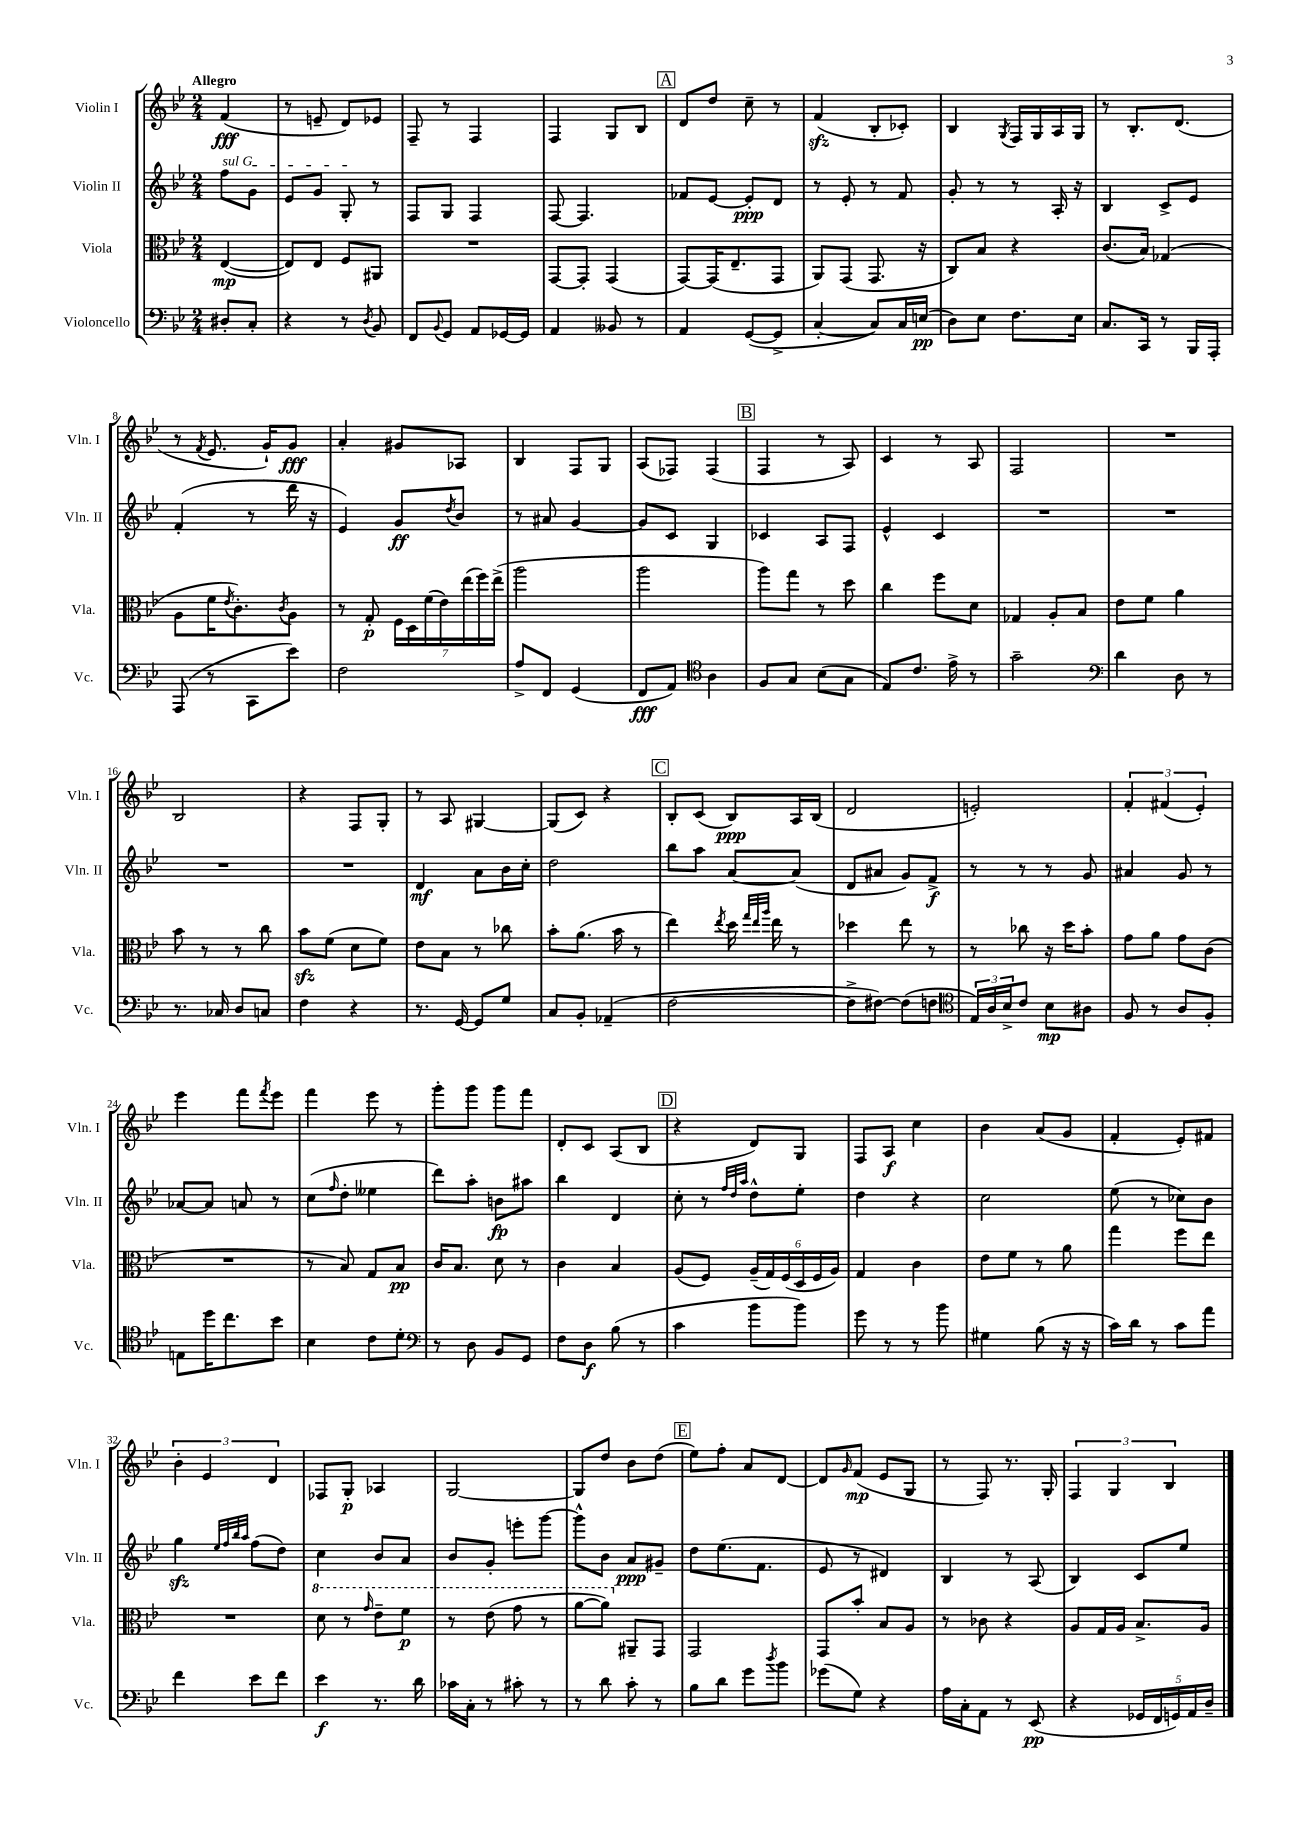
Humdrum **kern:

**kern	**kern	**kern	**kern
*staff4	*staff3	*staff2	*staff1
*clefF4	*clefC3	*clefG2	*clefG2
*k[b-e-]	*k[b-e-]	*k[b-e-]	*k[b-e-]
*M2/4	*M2/4	*M2/4	*M2/4
8D#'	([4E-	8ff	(4f
8C'	.	8g	.
=	=	=	=
4r	8E-])	8e-	8r
.	8E-	8g	8e~
8r	8F	8G'	8d)
8qD	.	.	.
8BB-	8AA#	8r	8e-
=	=	=	=
8FF	2r	8F	8F~
8qqBB-	.	.	.
8GG	.	8G	8r
8AA	.	4F	4F
[16GG-	.	.	.
16GG-]	.	.	.
=	=	=	=
4AA	[8GG	[8F	4F
.	8GG']	4.F]	.
8BB--	(4GG	.	8G
8r	.	.	8B-
=	=	=	=
4AA	[8GG)	8f-	8d
.	(16GG]	[8e-	8dd
.	8.E-~	.	.
([8GG	.	8e-']	8cc~
8GG^]	8GG	8d	8r
=	=	=	=
[4C'	8AA)	8r	(4f
.	(8GG	8e-'	.
8C])	8.GG	8r	8B-'
16C	.	8f	8c-')
(16E	16r	.	.
=	=	=	=
8D)	8C)	8g'	4B-
8E-	8B-	8r	.
.	.	.	8qG
8.F	4r	8r	16F
.	.	.	16G
.	.	16A'	16A
16E-	.	16r	16G
=	=	=	=
8.C	(8.c	4B-	8r
.	.	.	8.B-'
16CC	16B-)	.	.
8r	(4G-	8c^	.
.	.	.	(8.d
16BBB-	.	8e-	.
16AAA'	.	.	.
=	=	=	=
(8AAA	8A	(4f'	8r
.	.	.	8qf
8r	16f	.	8.e-
.	8qe-	.	.
.	8.c')	.	.
8CC	.	8r	.
.	.	.	16g`)
.	8qc	.	.
8e-)	8A	16ddd	8g
.	.	16r	.
=	=	=	=
2F	8r	4e-)	4a'
.	8G'	.	.
.	28F	8g	8g#
.	28D	.	.
.	(28f	.	.
.	28e-)	.	.
.	.	8qdd	.
.	.	8b-	8A-
.	(28ee-	.	.
.	28ff)	.	.
.	(28ee-^	.	.
=	=	=	=
8A^	2aa	8r	4B-
8FF	.	8a#	.
(4GG	.	[4g	8F
.	.	.	8G
=	=	=	=
8FF	2aa	8g]	(8A
8AA)	.	8c	8F-)
*clefC4	*	*	*
4A	.	4G	(4F-
=	=	=	=
8F	8aa)	4c-	4F
8G	8gg	.	.
(8B-	8r	8A	8r
8G	8dd	8F	8A)
=	=	=	=
8E-)	4cc	4e-^^	4c
8.c	.	.	.
.	8ff	4c	8r
16e-^	.	.	.
8r	8d	.	8A
=	=	=	=
2g~	4G-	2r	2F
.	8A'	.	.
.	8B-	.	.
=	=	=	=
*clefF4	*	*	*
4d	8e-	2r	2r
.	8f	.	.
8D	4a	.	.
8r	.	.	.
=	=	=	=
8.r	8b-	2r	2B-
.	8r	.	.
16C-	.	.	.
8D	8r	.	.
8C	8cc	.	.
=	=	=	=
4F	8b-	2r	4r
.	(8f	.	.
4r	8d	.	8F
.	8f)	.	8G'
=	=	=	=
8.r	8e-	4d	8r
.	8B-	.	8A
[16GG	.	.	.
8GG]	8r	8a	[4G#
8G	8cc-	16b-	.
.	.	16cc'	.
=	=	=	=
8C	8b-'	2dd	(8G#]
8BB-'	(8.a	.	8c)
(4AA-~	.	.	4r
.	16b-	.	.
.	8r	.	.
=	=	=	=
[2F	4ee-)	8bb-	8B-'
.	.	8aa	(8c
.	8qee-	.	.
.	16dd	[8a	8B-)
.	32qqgg	.	.
.	32qqee-	.	.
.	32qqaa	.	.
.	16ee-	.	.
.	8r	(8a]	16A
.	.	.	(16B-
=	=	=	=
8F^]	4dd-	8d	2d
[8F#)	.	8a#	.
(8F#]	8ee-	8g)	.
8F	8r	8f^	.
=	=	=	=
*clefC4	*	*	*
24E-)	8r	8r	2e')
24A	.	.	.
24B-^	.	.	.
8c	8cc-	8r	.
8B-	16r	8r	.
.	16dd	.	.
8A#	8b-'	8g	.
=	=	=	=
8F	8g	4a#	6f'
8r	8a	.	.
.	.	.	(6f#
8A	8g	8g	.
.	.	.	6e-')
8F'	(8c	8r	.
=	=	=	=
8E	2r	[8a-	4eee-
16dd	.	8a-]	.
8.cc	.	.	.
.	.	8a	8fff
.	.	.	8qfff
8b-	.	8r	8eee-
=	=	=	=
4B-	8r	(8cc	4fff
.	.	16qqff	.
.	8B-)	8dd'	.
8c	8G	4ee--	8eee-
8d'	8B-	.	8r
=	=	=	=
*clefF4	*	*	*
8r	16c	8ddd)	8ggg'
.	8.B-	.	.
8D	.	8aa'	8ggg
8BB-	8d	8b	8ggg
8GG	8r	8aa#	8fff
=	=	=	=
8F	4c	4bb-	8d'
8D	.	.	8c
(8B-	4B-	4d	(8A
8r	.	.	8B-
=	=	=	=
4c	(8A	8cc'	4r
.	8F)	8r	.
.	.	32qqff	.
.	.	32qqdd	.
.	.	32qqaa	.
8b-	(24A~	8dd^^	8d)
.	24G)	.	.
.	(24F	.	.
8b-)	24D	8ee-'	8G
.	24F	.	.
.	24A)	.	.
=	=	=	=
8g	4G	4dd	8F
8r	.	.	8A
8r	4c	4r	4cc
8b-	.	.	.
=	=	=	=
4G#	8e-	2cc	4b-
.	8f	.	.
(8B-	8r	.	(8a
16r	8a	.	8g
16r	.	.	.
=	=	=	=
16c)	4gg	(8ee-	4f'
16d	.	.	.
8r	.	8r	.
8c	8ff	8cc-)	8e-')
8a	8ee-	8b-	8f#
=	=	=	=
4f	2r	4gg	6b-'
.	.	.	6e-
.	.	32qqee-	.
.	.	32qqff	.
.	.	32qqbb-	.
.	.	32qqaa	.
8e-	.	(8ff	.
.	.	.	6d
8f	.	8dd)	.
=	=	=	=
4e-	8dd	4cc	8F-
.	8r	.	8G'
.	16qqgg	.	.
8.r	8ee-~	8b-	4A-
.	8ff	8a	.
16d	.	.	.
=	=	=	=
16c-	8r	8b-	[2G
16C'	.	.	.
8r	(8ee-	8g'	.
8c#'	8gg	8eee'	.
8r	8r	[8ggg	.
=	=	=	=
8r	[8aa	8ggg^^]	8G]
8d	8aa])	8b-	8dd
8c'	8AA#~	8a	8b-
8r	8GG	8g#~	(8dd
=	=	=	=
8B-	2GG	8dd	8ee-)
8d	.	(8.ee-	8ff'
8g	.	.	8a
.	.	8.f	.
8qdd	.	.	.
8b-	.	.	[8d
=	=	=	=
(8g-	8GG	8e-	8d]
.	.	.	16qqg
8G)	8b-'	8r	(8f
4r	8B-	4d#)	8e-
.	8A	.	8G
=	=	=	=
16A	8r	4B-	8r
16C'	.	.	.
8AA	8c-	.	8F)
8r	4r	8r	8.r
(8EE-	.	(8A	.
.	.	.	16G'
=	=	=	=
4r	8A	4B-)	6F
.	16G	.	.
.	.	.	6G
.	16A	.	.
20GG-	8.B-^	8c	.
20FF	.	.	.
.	.	.	6B-
20GG)	.	.	.
.	.	8ee-	.
20AA	.	.	.
.	16A	.	.
20D~	.	.	.
==	==	==	==
*-	*-	*-	*-
